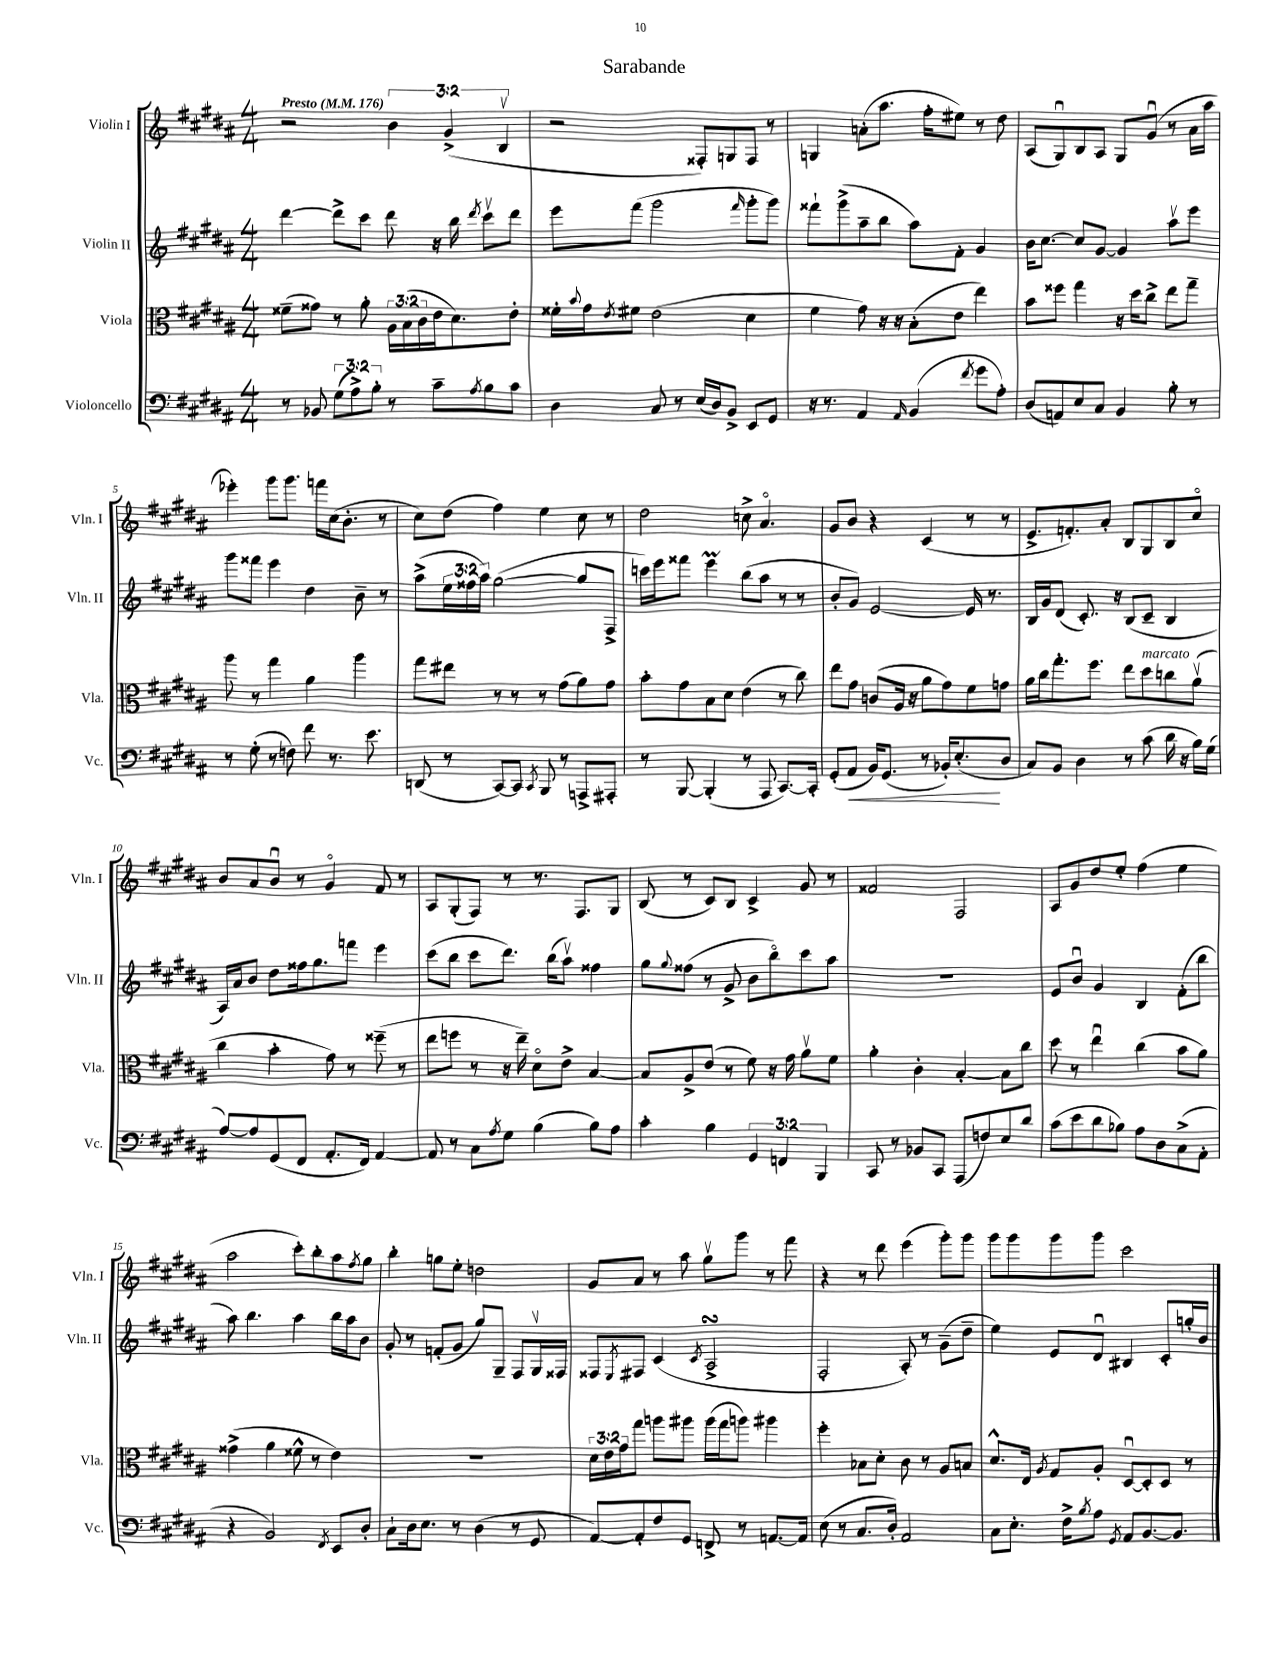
\header { title = "Sarabande" }
<<
\new StaffGroup <<
\new Staff = "s0" \with { instrumentName = "Violin I" shortInstrumentName = "Vln. I" } {
    \clef treble \key b \major \numericTimeSignature \time 4/4 \override Staff.TupletNumber.text = #tuplet-number::calc-fraction-text \tempo "Presto" 4 = 176
    r2 \tuplet 3/2 { b'4 gis'4->( b4\upbow } |
    r2 fisis8-.) g8 fisis8 r8 |
    g4 a'8-.( ais''8. fis''16-. eis''8) r8 dis''8 |
    ais8( gis8\downbow) b8 ais8 gis8 gis'8\downbow( r8 ais'16 ais''16 |
    ees'''4-.) gis'''8 gis'''8. f'''16 cis''16( b'8.-. r8 |
    cis''8) dis''8( fis''4) e''4 cis''8 r8 |
    dis''2 c''8-> ais'4.\flageolet |
    gis'8 b'8 r4 cis'4( r8 r8 |
    e'8.-> f'8.-.) ais'8-. b8 gis8 b8 cis''8\flageolet |
    b'8 ais'8 b'8\downbow r8 gis'4\flageolet fis'8 r8 |
    ais8 gis8-.( fis8) r8 r8. fis8. gis8 |
    b8( r8 cis'8) b8 cis'4-> gis'8 r8 |
    fisis'2 fis2 |
    ais8 gis'8 dis''8 e''8-. fis''4( e''4 |
    ais''2 cis'''8-.) b''8-. ais''8 \acciaccatura { fis''8 } gis''8 |
    b''4-. g''8 e''8-. d''2 |
    gis'8 ais'8 r8 ais''8 gis''8\upbow gis'''8 r8 fis'''8 |
    r4 r8 dis'''8 e'''4( gis'''8-.) gis'''8 |
    gis'''8 gis'''8 gis'''8 gis'''8 cis'''2 \bar "|." |
}
\new Staff = "s1" \with { instrumentName = "Violin II" shortInstrumentName = "Vln. II" } {
    \clef treble \key b \major \numericTimeSignature \time 4/4 \override Staff.TupletNumber.text = #tuplet-number::calc-fraction-text
    dis'''4~ dis'''8-> cis'''8 dis'''8 r16 b''16 \acciaccatura { dis'''8 } cis'''8\upbow dis'''8 |
    e'''8 fis'''8( gis'''2 \grace { fis'''16 } gis'''8-. gis'''8) |
    fisis'''8-! gis'''8->( ais''8-- b''8 ais''8) fis'8-. gis'4 |
    b'16 cis''8.~ cis''8 gis'8~ gis'4 ais''8\upbow e'''8 |
    gis'''8 fisis'''8 e'''4 dis''4 b'8-- r8 |
    ais''8->( \tuplet 3/2 { e''16 fisis''16 ais''16) } gis''2~( gis''8 fis8-> |
    c'''16) e'''16 fisis'''8 e'''4\prall b''8( ais''8 r8 r8 |
    b'8-. gis'8) e'2~ e'16 r8. |
    b16 gis'16 dis'8( cis'8.-.) r16 b8( cis'8-- b4 |
    ais16) ais'16 b'8 dis''8 fisis''16 gis''8. f'''8 e'''4 |
    cis'''8( b''8 cis'''8 dis'''8.) b''16( ais''8\upbow) fisis''4 |
    gis''8 \appoggiatura { gis''8 } fisis''8( r8 gis'8-> b'8 b''8\flageolet) cis'''8 ais''8 |
    R1 |
    e'8 b'8\downbow gis'4 b4 fis'8-.( b''8 |
    ais''8) b''4. ais''4 b''16 ais''16 b'8 |
    gis'8-. r8 f'8-.( gis'8 gis''8) gis8-- fis8 gis16\upbow fisis16 |
    fisis8 \acciaccatura { e8 } fis8 cis'4( \acciaccatura { cis'8 } ais2->\turn |
    fis2-. ais8-.) r8 gis'8--( dis''8-- |
    e''4) e'8 dis'8\downbow bis4 cis'8-. g''16-. b'16 \bar "|." |
}
\new Staff = "s2" \with { instrumentName = "Viola" shortInstrumentName = "Vla." } {
    \clef alto \key b \major \numericTimeSignature \time 4/4 \override Staff.TupletNumber.text = #tuplet-number::calc-fraction-text
    fisis'8--( gisis'8) r8 ais'8-. \tuplet 3/2 { ais16 b16( cis'16 } e'16 dis'8.) e'8-. |
    fisis'16-. \appoggiatura { b'8 } gis'16 \acciaccatura { e'8 } fis'8 e'2( dis'4 |
    fis'4 gis'8) r16 r16 b8-.( e'8 e''4) |
    b'8 fisis''8 gis''4 r16 dis''16 cis''8-> e''8 gis''8-- |
    ais''8 r8 gis''4 ais'4 ais''4 |
    gis''8 eis''8 r8 r8 r8 gis'8( ais'8) gis'8 |
    b'8-. gis'8 b8 dis'8 e'4( r8 cis''8) |
    e''8 gis'8 c'8( ais16 r16 ais'8 gis'8) fis'8 g'8 |
    ais'16 cis''16 gis''8.-. fis''8. e''8 dis''8^\markup { \italic "marcato" } c''8 ais'8\upbow( |
    cis''4 b'4-. gis'8) r8 fisis''8--( r8 |
    e''8 f''8 r8 r16 e''16--) dis'8\flageolet e'8-> b4~ |
    b8 ais8-> e'8( r8 fis'8) r16 gis'16 ais'8\upbow fis'8 |
    ais'4-. cis'4-. b4~-. b8 cis''8 |
    dis''8 r8 e''4\downbow cis''4( b'8 ais'8) |
    gisis'4->( ais'4 fisis'8-^ r8 e'4) |
    R1 |
    \tuplet 3/2 { dis'16 e'16 gis'16 } gis''8 a''8 ais''8 ais''16( gis''16 a''8) ais''4 |
    fis''4-. bes8 dis'8-. cis'8 r8 ais8 b8 |
    dis'8.-^ e16 \acciaccatura { ais8 } gis8 ais8-. dis8~\downbow dis8-. dis8 r8 \bar "|." |
}
\new Staff = "s3" \with { instrumentName = "Violoncello" shortInstrumentName = "Vc." } {
    \clef bass \key b \major \numericTimeSignature \time 4/4 \override Staff.TupletNumber.text = #tuplet-number::calc-fraction-text
    r8 bes,8 \tuplet 3/2 { gis8( ais8->) b8-. } r8 cis'8-- \acciaccatura { ais8 } b8 cis'8 |
    dis4 cis8 r8 e16( dis16) b,8-> e,8 gis,8 |
    r16 r8. ais,4 \grace { ais,16 } b,4( \acciaccatura { fis'8 } gis'8 ais8-.) |
    dis8( a,8) e8 cis8 b,4 b8-. r8 |
    r8 gis8-.( r8 f8) fis'8 r8. e'8. |
    d,8( r8 cis,8~) cis,8 \acciaccatura { cis,8 } b,,8 r8 a,,8-> ais,,8-. |
    r8 b,,8~ b,,4-.( r8 ais,,8 cis,8.~) cis,16-. |
    gis,8-.( ais,8\< b,16) gis,8.( r8 bes,16-.) e8.-.\!( dis8 |
    cis8) b,8 dis4 r8 cis'8( dis'16 r16 b16) gis16( |
    ais8~) ais8 gis,8( fis,8 ais,8.-. fis,16) ais,4~ |
    ais,8 r8 cis8 \acciaccatura { ais8 } gis8 b4( b8) ais8 |
    cis'4-. b4 \tuplet 3/2 { gis,4 f,4 b,,4 } |
    cis,8 r8 bes,8 cis,8 ais,,8( f8) e8 dis'8 |
    cis'8( e'8 dis'8 bes8) ais8 dis8 cis8->( ais,8-. |
    r4 b,2) \acciaccatura { fis,8 } e,8 dis8-. |
    cis8-! dis16 e8. r8 dis4( r8 gis,8 |
    ais,8~) ais,8-. fis8 gis,8 f,8-> r8 a,8.~ a,16 |
    e8( r8 cis8. dis16-.) ais,2 |
    cis8 e8.-. fis16-> \acciaccatura { b8 } ais8 \acciaccatura { gis,8 } ais,8 b,8.~ b,8. \bar "|." |
}
>>
>>
